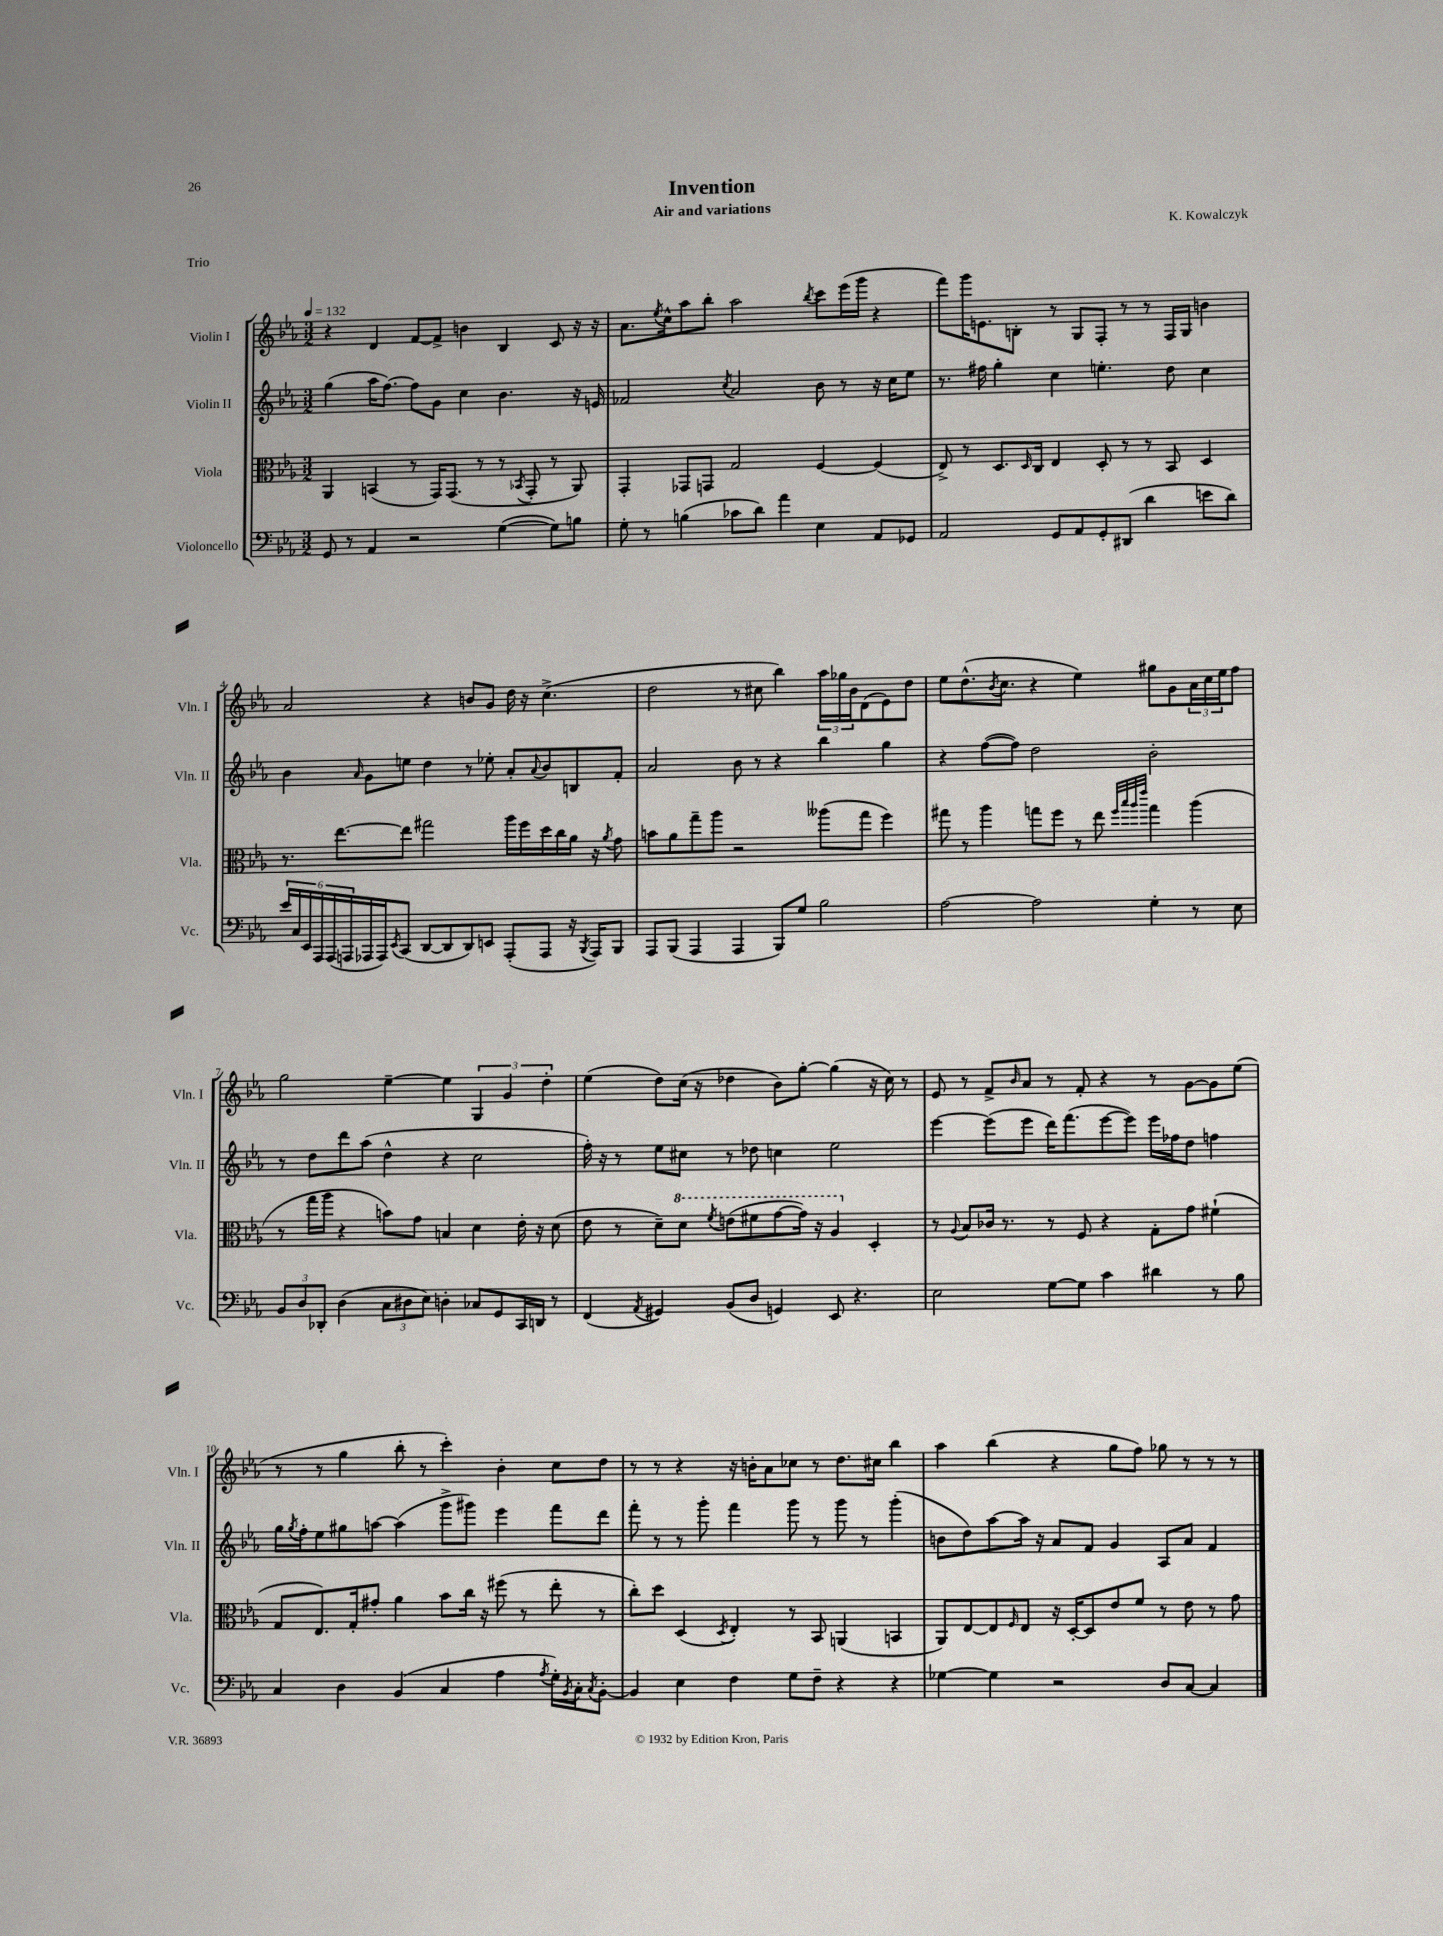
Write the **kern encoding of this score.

**kern	**kern	**kern	**kern
*part4	*part3	*part2	*part1
*staff4	*staff3	*staff2	*staff1
*I"Violoncello	*I"Viola	*I"Violin II	*I"Violin I
*I'Vc.	*I'Vla.	*I'Vln. II	*I'Vln. I
*clefF4	*clefC3	*clefG2	*clefG2
*k[b-e-a-]	*k[b-e-a-]	*k[b-e-a-]	*k[b-e-a-]
*M3/2	*M3/2	*M3/2	*M3/2
*MM132	*MM132	*MM132	*MM132
=1	=1	=1	=1
8GG/	4AA-/	(4gg\	4r
8r	.	.	.
4AA-/	(4BBn/	16aa-\KL	4d/
.	.	[8.ff\J)	.
2r	8r	8ff\L]	[8f/L
.	16GG/KL)	8g\J	8f^/J]
.	(8.GG/J	.	.
.	.	4cc\	4bn\
.	8r	.	.
([4G\	8r	4.b-\	4B-/
.	8qBB-X/	.	.
.	8GG'/	.	.
8G\L])	8r	.	8c/
8Bn\J	8AA-/)	16r	16r
.	.	16en/	16r
=2	=2	=2	=2
8G'\	4GG'/	2f-X/	8.a-\L
8r	.	.	.
.	.	.	8qee-/
.	.	.	16cc^^\k
(4Bn\	8GG-X/L	.	8aa-\
.	8GGn/J	.	8bb-'\J
.	.	8qcc/	.
8c-X\L	2G/	2a-/	2aa-\
8d\J)	.	.	.
4a-\	.	.	.
.	.	.	8qbb-/
4E-\	[4F/	8b-\	8ccc\L
.	.	8r	(16eee-\L
.	.	.	16ggg\JJ
8AA-/L	(4F/]	16r	4r
.	.	16cc\KL	.
8GG-X/J	.	8ee-\J	.
=3	=3	=3	=3
2AA-/	8E-^/)	8.r	8fff\L)
.	8r	.	16ggg\K
.	.	16ff#X\	8.en\
.	8.D/L	4gg'\	.
.	.	.	8Bn'\J
.	16qqD/	.	.
.	16C/Jk	.	.
8GG/L	4E-/	4cc\	8r
8AA-/	.	.	8G/L
8GG'/	8D'/	4.een'\	8F'/J
(8DD#X/J	8r	.	8r
4d\	8r	.	8r
.	8BB-/	8dd\	16F/LL
.	.	.	16G/JJ
8en\L	4D/	4cc\	4bn\
8d\J)	.	.	.
!!LO:LB:g=z
=4	=4	=4	=4
24e-/LL	8.r	4b-\	2a-/
24C/	.	.	.
24EE-/	.	.	.
24AAA-/	.	.	.
(24AAA-/	.	.	.
.	[8.ee-\L	.	.
24AAAn/	.	.	.
.	.	16qqa-/	.
16AAA-X/	.	8g\L	.
16AAA-/J)	.	.	.
8qEE-/	.	.	.
(8CC/J	8ee-\J]	8een\J	.
[8DD/L	2gg#X\	4dd\	4r
8DD/]	.	.	.
8DD/)	.	8r	8bn/L
8EEn/J	.	8ee-X'\	8g/J
(8AAA-'/L	16aa-\LL	8a-'/L	16dd\
.	16ff\	.	16r
.	.	8qqa-/	.
8AAA-/J	16dd\	8b-/	(4.cc^\
.	16cc\	.	.
16r	16a-\JJ	8Bn/	.
8qBBB-/	.	.	.
16AAA-/KL)	16r	.	.
.	8qa-/	.	.
8BBB-/J	8g\	8f'/J	.
=5	=5	=5	=5
8AAA-/L	8bn\L	2a-/	2dd\
(8BBB-/J	8a-\	.	.
4AAA-/	8gg~\	.	.
.	8aa-\J	.	.
4AAA-/	2r	8b-\	8r
.	.	8r	8cc#X\
8BBB-/L)	.	4r	4bb-\)
8G/J	.	.	.
2B-\	(8aa--X\L	4bb-\	24aa-\LL
.	.	.	24gg-X\
.	.	.	24b-\J
.	8gg\J	.	(8d\
.	4ff\)	4gg\	8e-\)
.	.	.	8dd\J
=6	=6	=6	=6
[2A-\	8gg#X\	4r	8ee-\L
.	8r	.	(8.dd^^\
.	4aa-\	([8ff\L	.
.	.	.	8qb-/
.	.	.	8.cc\J
.	.	8ff\J])	.
2A-\]	8ggn\L	2dd\	4r
.	8ff\J	.	.
.	8r	.	4ee-\)
.	8ee-\	.	.
.	32qqff/LLL	.	.
.	32qqbb-/	.	.
.	32qqaa-/	.	.
.	32qqeee-/JJJ	.	.
4G'\	4gg\	2b-'\	8gg#X\L
.	.	.	8g\
8r	(4aa-\	.	24a-\L
.	.	.	24cc\
.	.	.	24ee-\J
8E-\	.	.	8ff\J
!!LO:LB:g=z
=7	=7	=7	=7
12BB-/L	8r	8r	2gg\
12D/	.	.	.
.	16gg\LL	8dd\L	.
12DD-X'/J	.	.	.
.	16aa-\JJ	.	.
(4D\	4r	8ddd\	.
.	.	(8aa-\J	.
12C\L	8bn\L)	4dd^^\	[4ee-~\
12D#X\	.	.	.
.	8g\J	.	.
12E-\J)	.	.	.
4Dn'\	4Bn/	4r	4ee-\]
8C-X/L	4d\	2cc\	6G/
8GG/	.	.	.
.	.	.	6g/
16CC/L	16e-'\	.	.
16DDn/JJ	16r	.	.
.	.	.	6dd'\
8r	(8d\	.	.
=8	=8	=8	=8
(4FF/	8e-\	16ff'\)	(4ee-\
.	.	16r	.
.	8r	8r	.
8qAA-/	.	.	.
4GG#X/)	8d~\L)	8ee-\L	8dd\L)
*	*8va	*	*
.	8dd\J	8cc#X\J	(16cc\Jk
.	.	.	16r
.	8qff/	.	.
(8BB-/L	(8een\L	8r	4dd-X\
8D/J	8ff#X\	8dd-X\	.
4GGn/)	[8gg\	4ccn\	8b-\L)
.	16gg\Jk])	.	[8gg'\J
.	16r	.	.
8EE-/	4a-/	2ee-\	(4gg\]
4.r	.	.	.
*	*X8va	*	*
.	4D'/	.	16r
.	.	.	16cc\)
.	.	.	8r
=9	=9	=9	=9
2E-\	8r	[4eee-\	8e-/
.	8qqA-/	.	.
.	8B-/L	.	8r
.	16c-X/Jk	(8eee-\L]	8f^/L
.	8.r	.	.
.	.	.	16qqb-/
.	.	8eee-\J	8a-/J
[8G\L	8r	16ddd\KL)	8r
.	.	(8.fff\	.
8G\J]	8F/	.	8f'/
4c\	4r	[8eee-\	4r
.	.	8eee-\J])	.
4d#X\	8G'\L	16eee-\LL	8r
.	.	16ff-X\J	.
.	8g\J	8dd\J	[8g\L
8r	(4f#X`\	4ffn\	8g\]
8B-\	.	.	(8ee-\J
!!LO:LB:g=z
=10	=10	=10	=10
4C/	8G/L	16gg\LL	8r
.	.	8qgg/	.
.	.	16ff'\J	.
.	8.E-/)	8ee-\	8r
4D\	.	8gg#X\	4gg\
.	16G'/k	.	.
.	8g#X'/J	[8aan\J	.
(4BB-/	4a-\	(4aa\]	8bb-'\
.	.	.	8r
4C/	8b-\L	8ggg^\L	4ccc'\)
.	16cc\Jk	8ggg#X\J)	.
.	16r	.	.
4A-\	(8ff#X\	4eee-\	4b-'\
.	8r	.	.
8qA-/	.	.	.
16G'\LL)	8ee-'\	8fff\L	8cc\L
8qBB-/	.	.	.
16C'\J	.	.	.
8qC/	.	.	.
[8BB-'\J	8r	8ddd\J	8dd\J
=11	=11	=11	=11
4BB-/]	8cc'\L)	8fff'\	8r
.	8dd\J	8r	8r
4E-\	(4D/	8r	4r
.	.	8ggg'\	.
.	8qD/	.	.
4F\	4E-'/)	4fff\	16r
.	.	.	16bn'\KL
.	.	.	8a-\
8G\L	8r	8ggg\	8cc-X\J
8F~\J	8BB-/	8r	8r
4r	(4AAn/	8ggg\	8.dd\L
.	.	8r	.
.	.	.	16cc#X\Jk
4r	4BBn/	(4ggg'\	4bb-\
=12	=12	=12	=12
[4G-X\	8AA-/L)	8bn\L	4aa-\
.	[8E-/	8dd\)	.
4G-\]	8E-/]	[8aa-\	(4bb-\
.	16qqF/	.	.
.	8E-/J	16aa-\Jk]	.
.	.	16r	.
2r	16r	8a-/L	4r
.	[16D'/KL	.	.
.	8D/]	8f/J	.
.	8e-/	4g/	8gg\L
.	8f/J	.	8ff\J)
8D/L	8r	8A-/L	8gg-X\
[8C/J	8e-\	8a-/J	8r
4C/]	8r	4f/	8r
.	8g\	.	8r
==	==	==	==
*-	*-	*-	*-
